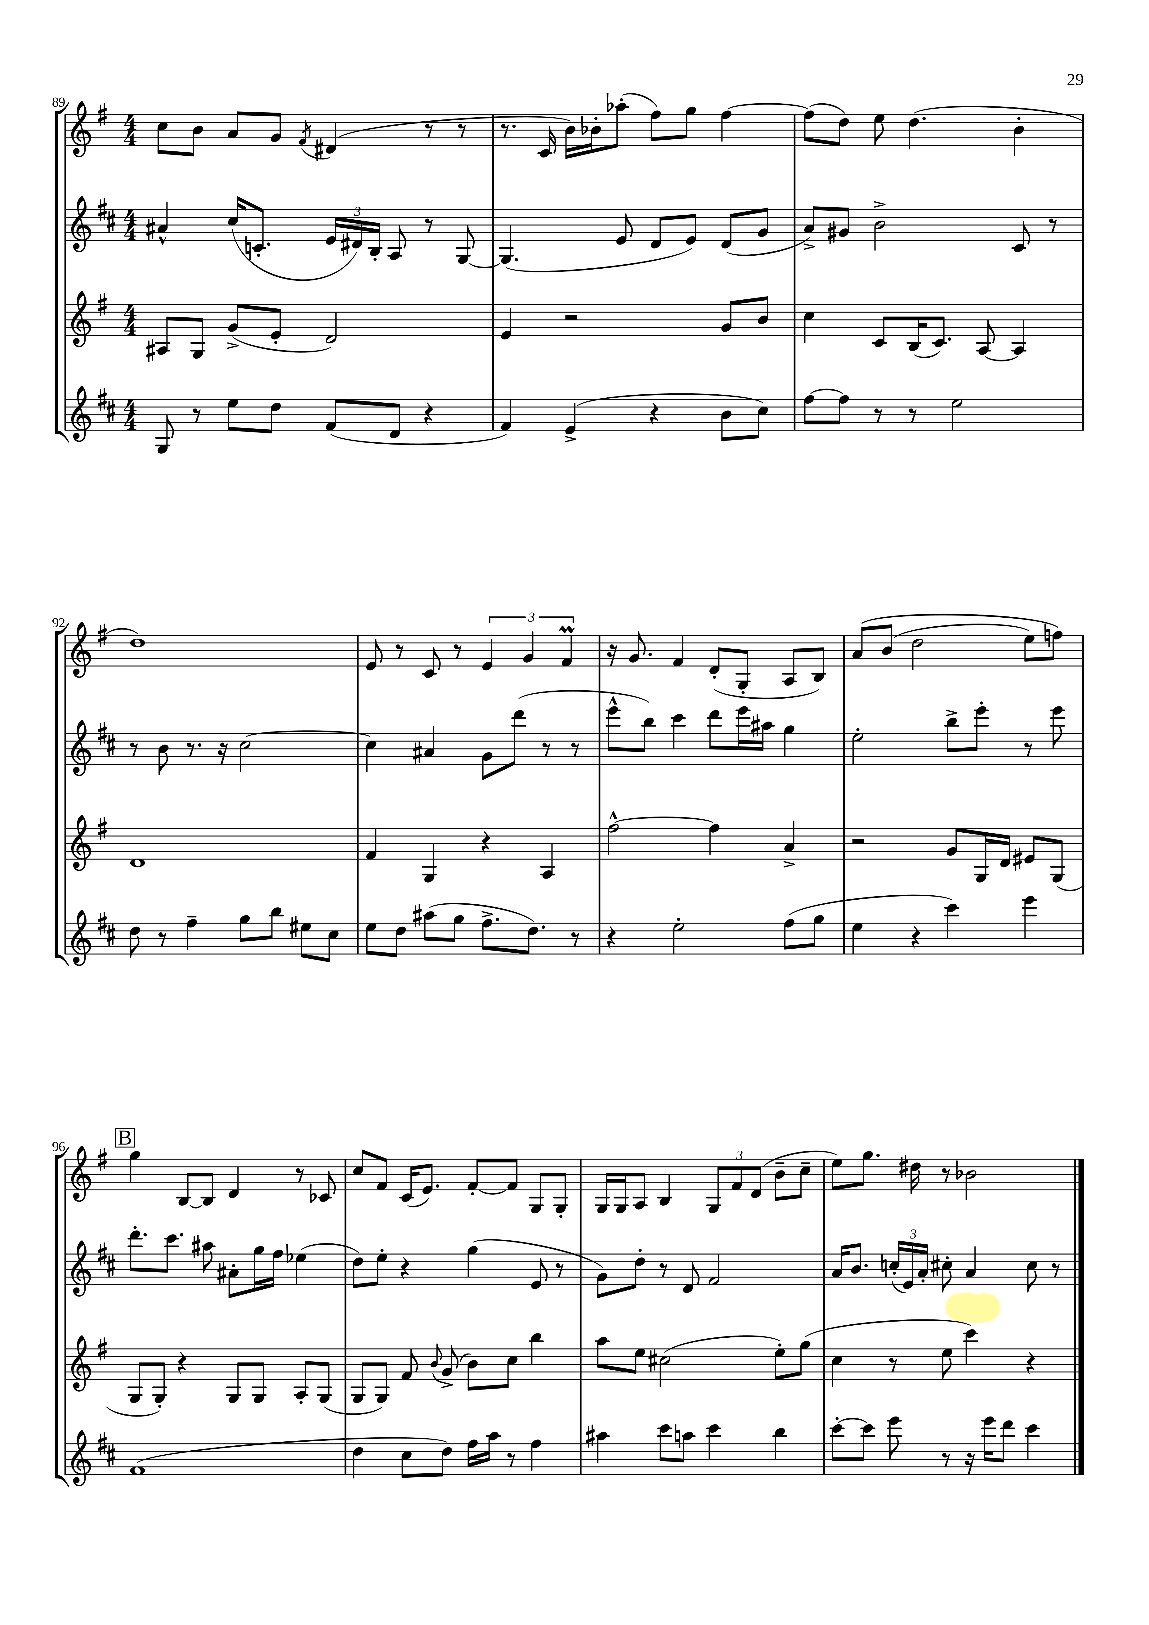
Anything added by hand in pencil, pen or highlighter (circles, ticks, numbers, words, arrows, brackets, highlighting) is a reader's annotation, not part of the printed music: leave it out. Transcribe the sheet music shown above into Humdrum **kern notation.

**kern	**kern	**kern	**kern
*part4	*part3	*part2	*part1
*staff4	*staff3	*staff2	*staff1
*clefG2	*clefG2	*clefG2	*clefG2
*k[f#c#]	*k[f#]	*k[f#c#]	*k[f#]
*M4/4	*M4/4	*M4/4	*M4/4
=89	=89	=89	=89
8G/	8A#X/L	4a#X^^/	8cc\L
8r	8G/J	.	8b\J
8ee\L	(8g^/L	(16cc#/KL	8a/L
.	.	8.cn'/J	.
8dd\J	8e'/J	.	8g/J
.	.	.	8qf#/
(8f#/L	2d/)	24e/LL	(4d#X/
.	.	24d#X/)	.
.	.	24B'/JJ	.
8d/J	.	8A/	.
4r	.	8r	8r
.	.	[8G/	8r
=90	=90	=90	=90
4f#/)	4e/	(4.G/]	8.r
.	.	.	16c/
(4e^/	2r	.	16b\LL)
.	.	.	16b-X'\J
.	.	8e/	(8aa-X'\J
4r	.	8d/L	8ff#\L)
.	.	8e/J)	8gg\J
8b\L	8g/L	(8d/L	[4ff#\
8cc#\J)	8b/J	8g/J	.
=91	=91	=91	=91
[8ff#\L	4cc\	8a^/L)	(8ff#\L]
8ff#\J]	.	8g#X/J	8dd\J)
8r	8c/L	2b^\	8ee\
8r	(16B/K	.	(4.dd\
.	8.c/J)	.	.
2ee\	.	.	.
.	[8A/	.	.
.	4A/]	8c#/	4b'\
.	.	8r	.
!!LO:LB:g=z
=92	=92	=92	=92
8dd\	1d	8r	1dd)
8r	.	8b\	.
4ff#~\	.	8.r	.
.	.	16r	.
8gg\L	.	[2cc#\	.
8bb\J	.	.	.
8ee#X\L	.	.	.
8cc#\J	.	.	.
=93	=93	=93	=93
8ee\L	4f#/	4cc#\]	8e/
8dd\J	.	.	8r
(8aa#X\L	4G/	4a#X/	8c/
8gg\J	.	.	8r
8.ff#^\L	4r	8g\L	6e/
.	.	(8ddd\J	.
.	.	.	6g/
8.dd\J)	.	.	.
.	4A/	8r	.
.	.	.	6f#m/
8r	.	8r	.
=94	=94	=94	=94
4r	[2ff#^^\	8eee^^\L	16r
.	.	.	8.g/
.	.	8bb\J)	.
2ee'\	.	4ccc#\	4f#/
.	4ff#\]	8ddd\L	(8d'/L
.	.	16eee\L	8G'/J
.	.	16aa#X\JJ	.
(8ff#\L	4a^/	4gg\	8A/L
8gg\J	.	.	8B/J)
=95	=95	=95	=95
4ee\	2r	2ee'\	(8a/L
.	.	.	(8b/J
4r	.	.	2dd\
4ccc#\)	8g/L	8bb^\L	.
.	16G/L	8eee'\J	.
.	16d/JJ	.	.
4eee\	8e#X/L	8r	8ee\L)
.	(8G/J	8eee\	8ffn\J)
!!LO:LB:g=z
!!LO:REH:place=s1:t=B
=96	=96	=96	=96
(1f#	8G/L	8.ddd'\L	4gg\
.	8G'/J)	.	.
.	.	8.ccc#\J	.
.	4r	.	[8B/L
.	.	8aa#X\	8B/J]
.	8G/L	8a#X'\L	4d/
.	8G/J	16gg\L	.
.	.	16ff#\JJ	.
.	8A'/L	(4ee-X\	8r
.	(8G/J	.	8c-X/
=97	=97	=97	=97
4dd\	8G/L	8dd\L)	8cc/L
.	8G/J)	8ee'\J	8f#/J
8cc#\L	8f#/	4r	(16c/KL
.	.	.	8.e/J)
.	8qqb/	.	.
8dd\J)	(8g^/	.	.
16ff#\LL	8b\L)	(4gg\	[8f#'/L
16aa\JJ	.	.	.
8r	8cc\J	.	8f#/J]
4ff#\	4bb\	8e/	8G/L
.	.	8r	8G'/J
=98	=98	=98	=98
4aa#X\	8aa\L	8g\L)	16G/LL
.	.	.	16G/J
.	8ee\J	8dd'\J	8A/J
8ccc#\L	(2cc#X\	8r	4B/
8aan\J	.	8d/	.
4ccc#\	.	2f#/	12G/L
.	.	.	12f#/
.	.	.	(12d/J
4bb\	8ee'\L)	.	8b~\L
.	(8gg\J	.	8cc~\J
=99	=99	=99	=99
[8ccc#'\L	4cc\	16a/KL	8ee\L)
.	.	8.b/J	.
8ccc#\J]	.	.	8.gg\J
8eee\	8r	(24ccn'/LL	.
.	.	24e/)	.
.	.	.	16dd#X\
.	.	24a'/JJ	.
8r	8ee\	8cc#X'\	8r
16r	4ccc\)	4a/	2b-X\
16eee\KL	.	.	.
8ddd\J	.	.	.
4ccc#\	4r	8cc#\	.
.	.	8r	.
==	==	==	==
*-	*-	*-	*-
